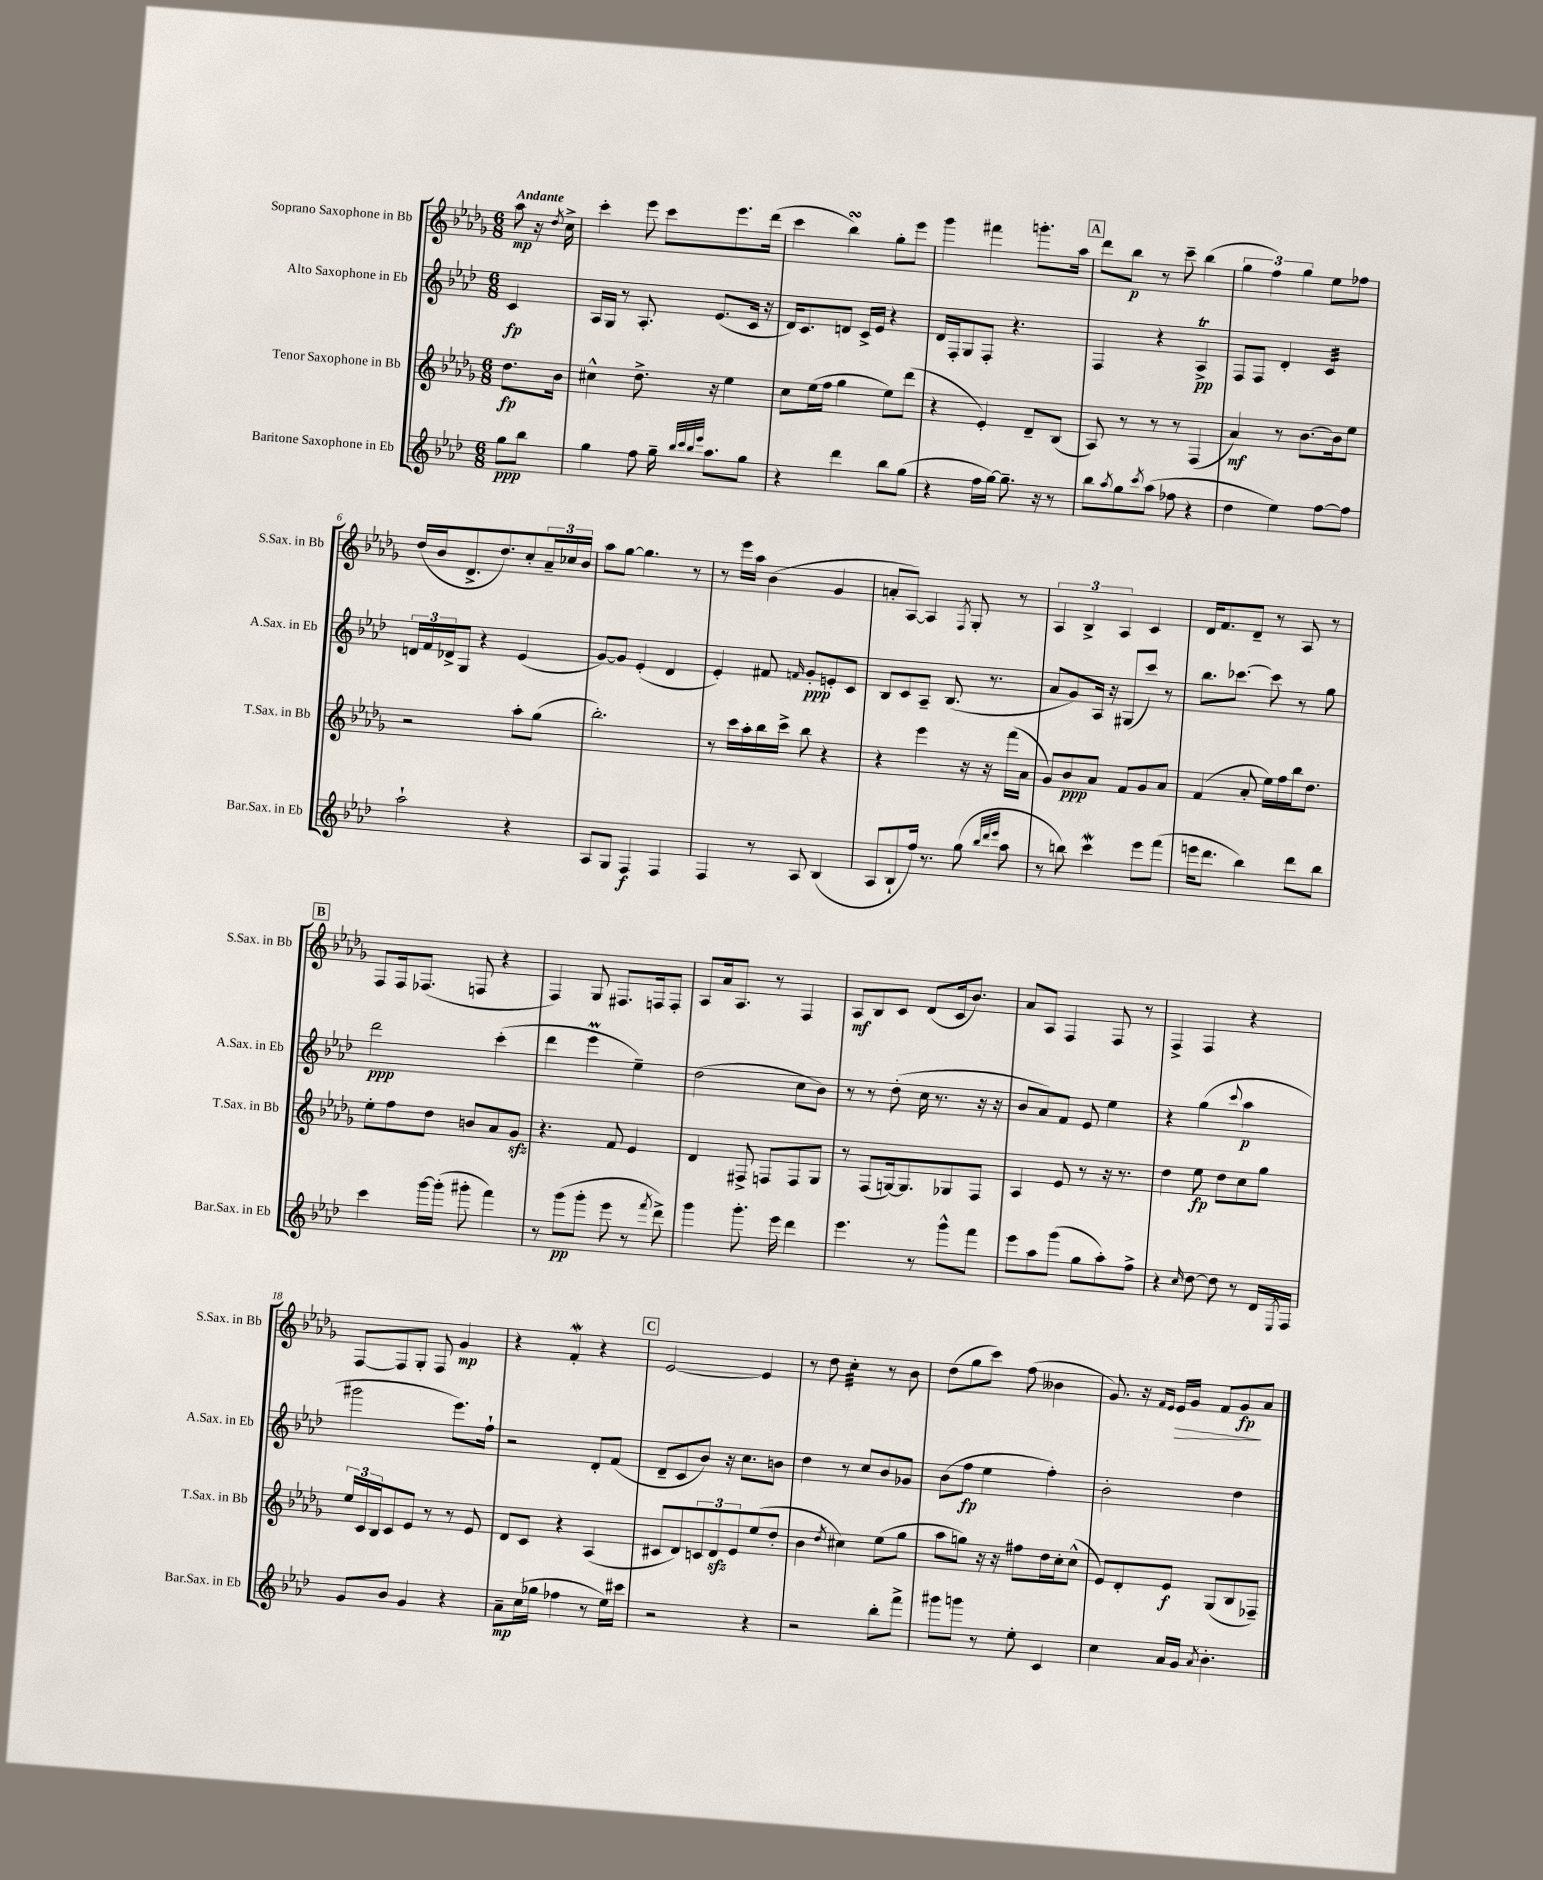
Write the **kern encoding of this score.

**kern	**kern	**kern	**kern
*staff4	*staff3	*staff2	*staff1
*clefG2	*clefG2	*clefG2	*clefG2
*k[b-e-a-d-]	*k[b-e-a-d-g-]	*k[b-e-a-d-]	*k[b-e-a-d-g-]
*M6/8	*M6/8	*M6/8	*M6/8
8gg	8.dd-	4c	8aa-
8bb-	.	.	16r
.	.	.	8qdd-
.	16b-	.	16cc^
=	=	=	=
4gg	4cc#^^	16A-	4ccc'
.	.	16G	.
.	.	8r	.
8ff	8.dd-^	8.A-'	8eee-
16gg~	.	.	8ccc
32qqbb-	.	.	.
32qqccc	.	.	.
32qqbb-	.	.	.
32qqeee-	.	.	.
8.aa-	16r	(8.e-	.
.	4ee-	.	8.eee-
8gg	.	16c	.
.	.	16r	(16ddd-
=	=	=	=
4r	8cc	16d-)	4ccc
.	.	8.c	.
.	(16ee-	.	.
.	16ff	.	.
4ddd-	4gg-	8d	4bb-)
.	.	16c^	.
.	.	16e-	.
8bb-	8ee-)	4r	8gg-'
(8gg	(8ddd-	.	8eee-
=	=	=	=
4r	4r	16d-	4ggg-
.	.	16F'	.
.	.	8G	.
16ff	4e-')	8F'	4fff#
[16gg)	.	.	.
8.gg~]	.	4.r	.
.	8d-~	.	8.ggg'
16r	.	.	.
8r	(8B-	.	.
.	.	.	16aa-
=	=	=	=
8bb-	8A-)	4F	8ddd-
8qaa-	.	.	.
8gg	8r	.	8bb-
8qccc	.	.	.
(8aa-	8r	4r	8r
8ff-	8r	.	8ccc~
4r	(4F	4A-^	(4bb-
=	=	=	=
4dd-	4a-)	8F	6gg-
.	.	8F	.
.	.	.	6ff)
4ee-)	8r	4d-'	.
.	.	.	6gg-
.	[8.b-	.	.
[8ff	.	4c	8ee-
.	16b-]	.	.
8ff]	8ee-	.	8ff-
=	=	=	=
2aa-`	2r	24d	(16dd-
.	.	24f	.
.	.	.	16b-
.	.	24d-^	.
.	.	8G	8.d-^
.	.	4r	.
.	.	.	8.dd-)
4r	8aa-'	(4e-	8cc'
.	(8gg-	.	24a-~
.	.	.	24cc-
.	.	.	24b-
=	=	=	=
8A-	2.bb-')	[8g)	8aa-
8G	.	8g]	[8gg-
4F	.	(4e-'	4.gg-]
4F	.	4d-	.
.	.	.	8r
=	=	=	=
4F	8r	4e-')	8r
.	16ccc	.	16eee-
.	16aa-'	.	16aa-
8r	16bb-	8f#	(4b-
.	16ccc^	.	.
.	.	16qqf	.
8A-	8bb-	8g'	.
(4B-	4r	8e'	4g-
.	.	8c	.
=	=	=	=
8A-	4r	8B-	8a'
8B-`	.	8c	[8A-)
16ff)	4eee-	8A-~	4A-]
8.r	.	.	.
.	.	(8.B-	.
.	.	.	8qF
(8gg	16r	.	8G-'
.	16r	8.r	.
32qqbb-	.	.	.
32qqddd-	.	.	.
32qqeee-	.	.	.
8aa-	(16fff	.	8r
.	16a-	.	.
=	=	=	=
8r	8g-)	8a-	6A-
8bb)	8b-	8g)	.
.	.	.	6B-^
4ccc	8a-	16A-	.
.	.	16r	.
.	.	.	6A-
.	8f	(8G#	.
8eee-	8g-	8ccc)	4c
(8fff	8a-	8r	.
=	=	=	=
16eee	(4f	8.bb-	16d-
8.ddd-	.	.	8.f
.	.	[8.ccc-	.
4bb-)	8a-'	.	8d-~
.	16ee-)	8ccc-]	8r
.	16ff	.	.
8ddd-	16bb-	8r	8A-
.	8.dd-	.	.
8bb-	.	8gg	8r
=	=	=	=
4ccc	8ee-'	2ddd-	8F
.	8ff	.	16F
.	.	.	(8.F-
[16ggg	8dd-	.	.
(16ggg']	.	.	.
8ggg#'	8b	.	8F
4fff)	8a-	(4ccc'	4r
.	8g-	.	.
=	=	=	=
8r	4.r	4ddd-	4F)
(8ggg	.	.	.
8ggg'	.	4eee-	8G-
8eee-	8f	.	8.F#
8r	4e-	4ee-~)	.
.	.	.	16F
8qfff	.	.	.
8ddd-^)	.	.	8F'
=	=	=	=
4ggg	4d-	(2dd-	8A-
.	.	.	16a-
.	.	.	8.A-
8.ggg'	8F#^	.	.
.	8F	.	8r
16eee-	.	.	.
4ddd-	8F	8cc	4F
.	8G-	8b-)	.
=	=	=	=
4.eee-	8r	8r	8A-
.	(8F	8r	8B-
.	[16G)	(8dd-'	8c
.	8.G]	.	.
8r	.	16cc	(8d-
.	.	8.r	.
8ggg^^	8G-	.	16c
.	.	.	8.b-)
8fff	8F	16r	.
.	.	16r	.
=	=	=	=
8eee-	4A-	8b-	8a-
8aa-	.	8a-)	8A-
(8ggg	8e-	8f	4F
8gg	8r	8e-	.
8aa-')	16r	4ee-	8F
.	8.r	.	.
8ff^	.	.	8r
=	=	=	=
4r	4dd-	4r	4F^
16qqcc	.	.	.
[8dd-	8ee-	(4gg	4F
8dd-]	8dd-	.	.
.	.	8qqccc	.
8r	8cc	4aa-	4r
16d-	8gg-	.	.
8qE-	.	.	.
16F	.	.	.
=	=	=	=
8g	24ee-	2ggg#	[8F
.	24c	.	.
.	24B-	.	.
8b-	8c	.	8F]
4g	8e-	.	8G-'
.	8r	.	8F
4r	8r	8.eee-)	4g-
.	8e-	.	.
.	.	16ff`	.
=	=	=	=
8a-~	8d-	2r	4r
(16cc	8c	.	.
16gg-	.	.	.
4ff-	4r	.	4f'
8r	(4A-	8d-'	4r
16ee-)	.	(8f	.
16ccc#	.	.	.
=	=	=	=
2r	8c#	8d-~	[2e-
.	8d-)	8c	.
.	12c	8b-)	.
.	12d-	.	.
.	.	16r	.
.	12e-	.	.
.	.	8.cc	.
4r	(8ee-	.	4e-]
.	8dd-'	8b	.
=	=	=	=
2r	4b-	4dd-	8r
.	.	.	8dd-
.	8qdd-	.	.
.	4cc#)	8r	4cc'
.	.	8cc	.
8bb-'	(8ee-	8b-	8r
8fff^	8gg-	8g-	8b-
=	=	=	=
8ggg#	8aa-	(8b-	(8dd-
8ggg	8gg)	8ff	8gg-
8r	16r	4ee-	8ccc)
.	16r	.	.
8ee-'	8ff#	.	(8ff
4c	16dd-	4ff')	4b--
.	16cc'	.	.
.	(8cc^^	.	.
=	=	=	=
4cc	8e-)	2b-'	8.g-)
.	8d-'	.	.
.	.	.	16r
.	.	.	16qqf
.	.	.	16qqe-
16a-	8e-	.	16e-
16g	.	.	16g-
8qa-	.	.	.
4.b-'	(8G-	.	8f
.	8B-	4dd-	8g-
.	8F-~)	.	8a-
==	==	==	==
*-	*-	*-	*-
